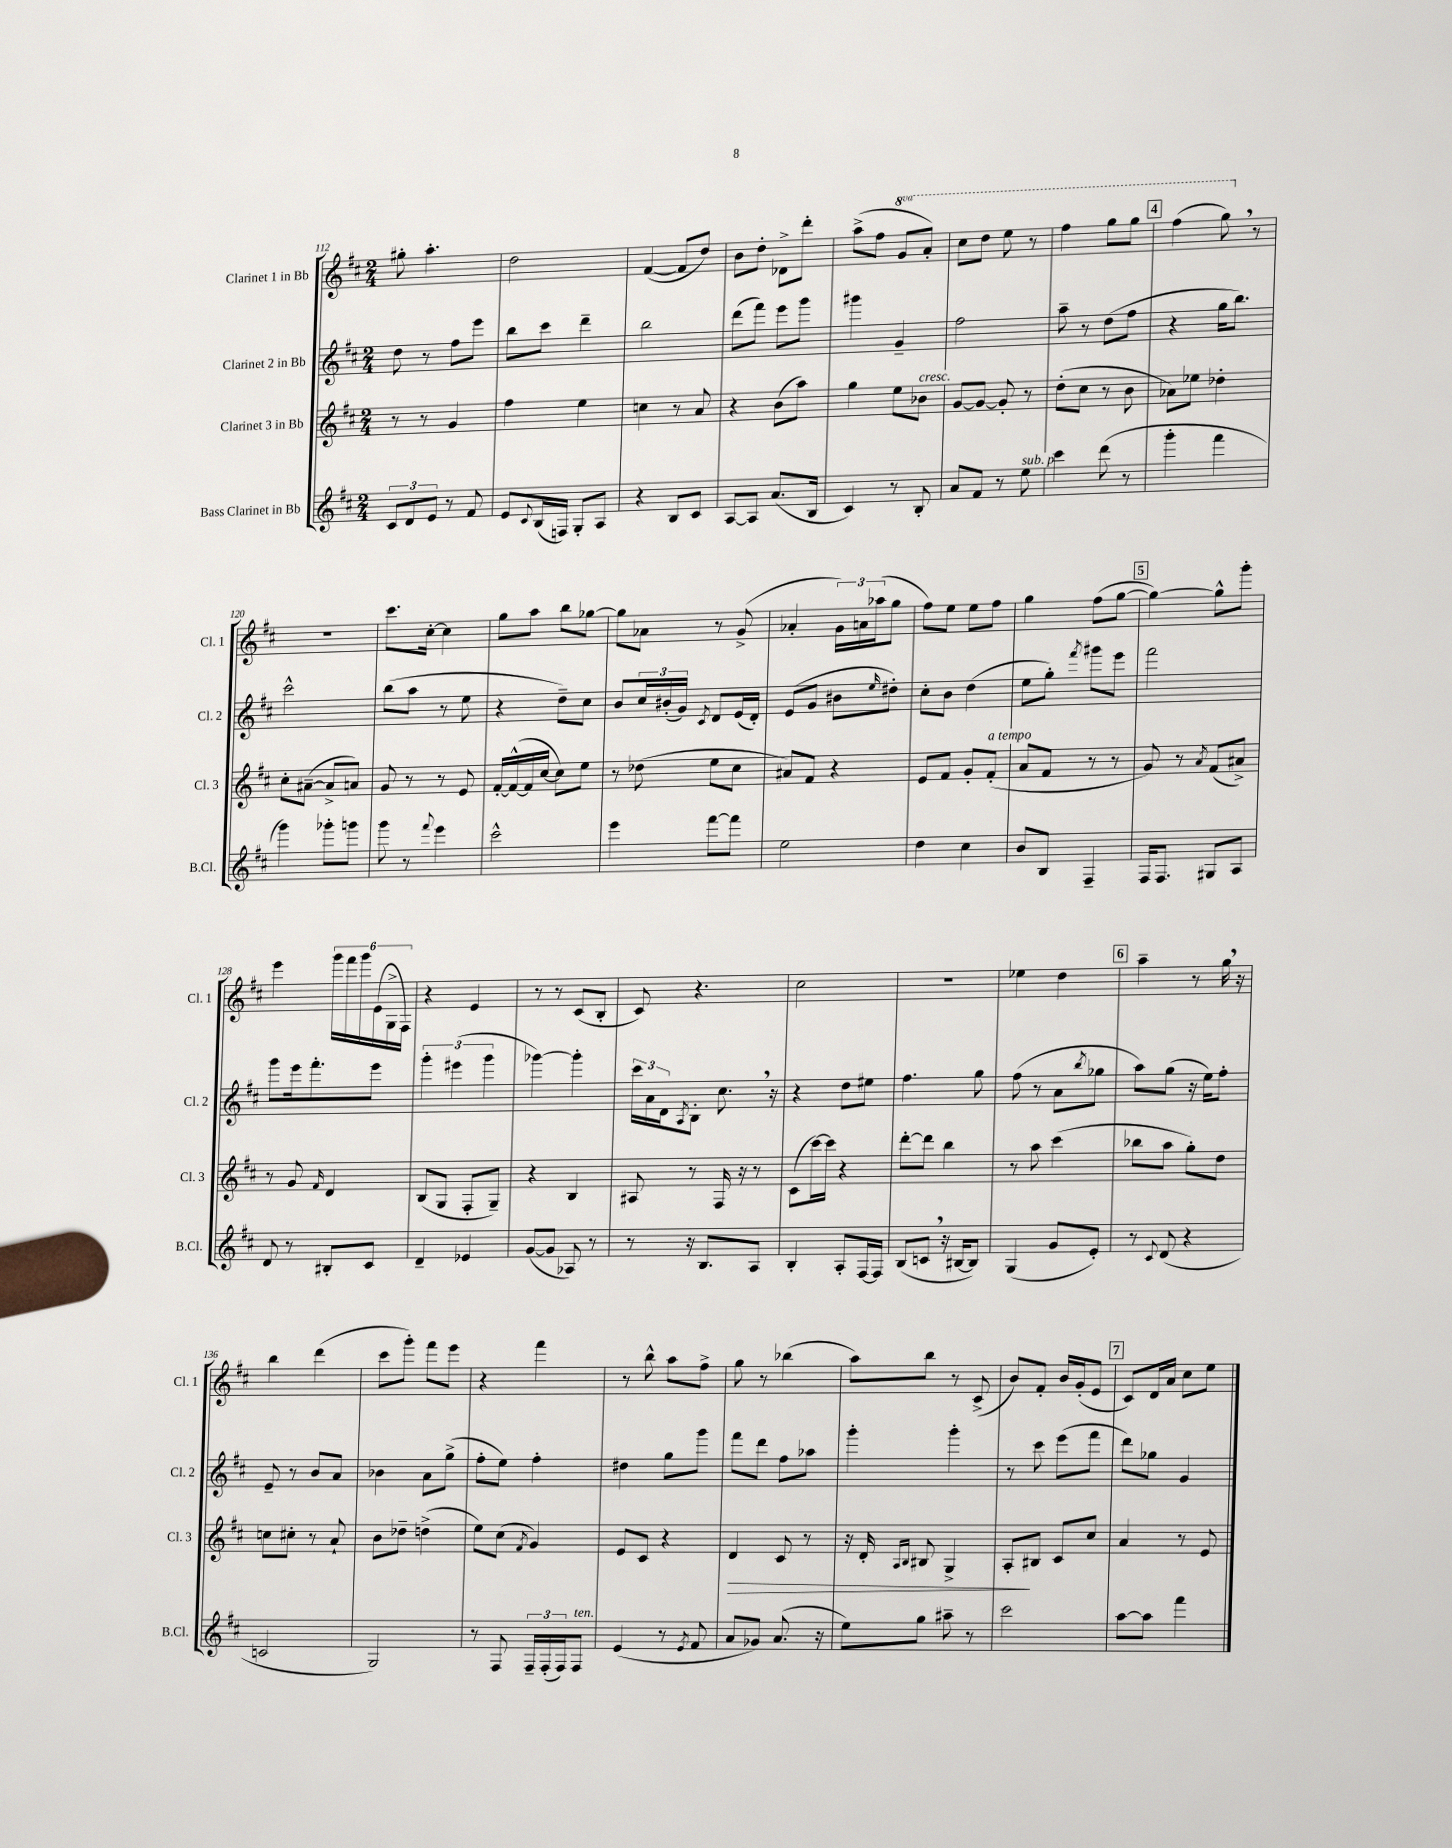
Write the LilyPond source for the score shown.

<<
\new StaffGroup <<
\new Staff = "s0" \with { instrumentName = "Clarinet 1 in Bb" shortInstrumentName = "Cl. 1" } {
    \clef treble \key d \major \numericTimeSignature \time 2/4 \set Staff.ottavationMarkups = #ottavation-simple-ordinals
    gis''8-. a''4.-. |
    d''2 |
    fis'4~( fis'8 d''8) |
    b'8 d''8-. des'8-> d'''8-. |
    a''8->( fis''8 \ottava #1 g''8 a''8-.) |
    cis'''8 d'''8 e'''8 r8 |
    fis'''4 g'''8 g'''8 |
    \mark \markup { \box "4" } fis'''4( g'''8) \breathe \ottava #0 r8 |
    R2 |
    cis'''8. cis''16~-. cis''4 |
    g''8 a''8 b''8 ges''8~ |
    ges''8 aes'8 r8 g'8->( |
    aes'4-. \tuplet 3/2 { g'16) a'16 aes''16( } g''8 |
    fis''8) e''8 e''8 fis''8 |
    g''4 fis''8( g''8~ |
    \mark \markup { \box "5" } g''4~) g''8-^ g'''8-. |
    e'''4 \tuplet 6/4 { g'''16 fis'''16 g'''16 e'16( g16-> fis16) } |
    r4 e'4 |
    r8 r8 cis'8( b8-. |
    cis'8) r4. |
    cis''2 |
    R2 |
    ees''4 d''4 |
    \mark \markup { \box "6" } a''4-- r8 g''16 \breathe r16 |
    b''4 d'''4( |
    cis'''8 g'''8-.) fis'''8 e'''8 |
    r4 fis'''4 |
    r8 b''8-^ a''8 fis''8-> |
    g''8 r8 bes''4( |
    a''8) b''8 r8 cis'8->( |
    b'8) fis'8-. b'16 g'16-.( e'8 |
    \mark \markup { \box "7" } cis'8) d'16 a'16 cis''8 e''8 \bar "|." |
}
\new Staff = "s1" \with { instrumentName = "Clarinet 2 in Bb" shortInstrumentName = "Cl. 2" } {
    \clef treble \key d \major \numericTimeSignature \time 2/4
    d''8 r8 fis''8 e'''8 |
    b''8 cis'''8 d'''4-- |
    b''2 |
    d'''8( fis'''8) e'''8 g'''8 |
    gis'''4 g'4-- |
    fis''2 |
    a''8-- r8 d''8( fis''8 |
    \mark \markup { \box "4" } r4 g''16 b''8.) |
    cis'''2-^ |
    b''8( a''8 r8 e''8 |
    r4 d''8--) cis''8 |
    b'8 \tuplet 3/2 { cis''16 bis'16-.( g'16) } \acciaccatura { cis'8 } d'8 e'16( d'16-.) |
    e'8( g'8 bis'8 \grace { e''16 } dis''8-.) |
    cis''8-. b'8 d''4( |
    e''8 g''8-.) \acciaccatura { fis'''8 } gis'''8 e'''8 |
    \mark \markup { \box "5" } fis'''2 |
    g'''8 e'''16 fis'''8.-. e'''8 |
    \tuplet 3/2 { g'''4-. eis'''4( g'''4 } |
    ges'''4~) ges'''4-. |
    \tuplet 3/2 { cis'''16 a'16 d'16 } \acciaccatura { a8 } b8-. cis''8. \breathe r16 |
    r4 d''8 eis''8 |
    fis''4. g''8 |
    fis''8( r8 a'8 \acciaccatura { b''8 } ges''8 |
    \mark \markup { \box "6" } a''8) g''8( r16 e''16) fis''8-. |
    e'8-- r8 b'8 a'8 |
    bes'4 a'8 g''8->( |
    fis''8-. e''8) fis''4-. |
    dis''4 g''8 g'''8 |
    fis'''8 d'''8 fis''8 aes''8 |
    g'''4-. g'''4-. |
    r8 cis'''8 e'''8( fis'''8 |
    \mark \markup { \box "7" } d'''8) ges''8 g'4 \bar "|." |
}
\new Staff = "s2" \with { instrumentName = "Clarinet 3 in Bb" shortInstrumentName = "Cl. 3" } {
    \clef treble \key d \major \numericTimeSignature \time 2/4
    r8 r8 g'4 |
    fis''4 e''4 |
    c''4 r8 a'8 |
    r4 b'8( a''8) |
    g''4 e''8 bes'8^\markup { \italic "cresc." } |
    g'8~ g'8~ g'8-. r8 |
    d''8-.( cis''8 r8 b'8 |
    \mark \markup { \box "4" } aes'8) ees''8 des''4-. |
    cis''8-. ais'8~--( ais'8-> a'8) |
    g'8 r8 r8 e'8 |
    fis'16~-. fis'16~-^( fis'16 cis''16~ cis''8) e''8 |
    r8 des''8( e''8 cis''8 |
    ais'8) fis'8 r4 |
    e'8 fis'8 g'8-. fis'8-.^\markup { \italic "a tempo" }( |
    a'8 fis'8 r8 r8 |
    \mark \markup { \box "5" } g'8) r8 \acciaccatura { a'8 } fis'8( ais'8->) |
    r8 g'8 \grace { fis'16 } d'4 |
    b8( g8 fis8-. g8--) |
    r4 b4 |
    ais8 r8 fis16 r16 r8 |
    cis'8( cis'''16~) cis'''16 r4 |
    d'''8~-. d'''8 b''4 |
    r8 a''8 cis'''4( |
    \mark \markup { \box "6" } bes''8 a''8 g''8-.) d''8 |
    c''8 cis''8-. r8 a'8-! |
    b'8 des''8-- d''4->( |
    e''8) cis''8( \acciaccatura { fis'8 } g'4) |
    e'8 cis'8 r4 |
    d'4\> cis'8 r8 |
    r16 d'16-. \grace { a16 b16 } bis8 g4-> |
    a8-.\! bis8 cis'8 cis''8 |
    \mark \markup { \box "7" } a'4 r8 e'8 \bar "|." |
}
\new Staff = "s3" \with { instrumentName = "Bass Clarinet in Bb" shortInstrumentName = "B.Cl." } {
    \clef treble \key d \major \numericTimeSignature \time 2/4
    \tuplet 3/2 { cis'8 d'8 e'8 } r8 fis'8 |
    e'8 \appoggiatura { cis'8 } b16( f16) g8-. a8 |
    r4 b8 cis'8 |
    a8~ a8 a'8.( b16 |
    cis'4) r8 b8-. |
    a'8 fis'8 r8 e''8^\markup { \italic "sub. p" } |
    cis'''4 d'''8( r8 |
    \mark \markup { \box "4" } g'''4-. fis'''4 |
    g'''4) ges'''8-. g'''8 |
    g'''8 r8 \appoggiatura { fis'''8 } e'''4 |
    cis'''2-^ |
    e'''4 fis'''8~ fis'''8 |
    e''2 |
    d''4 cis''4 |
    b'8 b8 fis4-- |
    \mark \markup { \box "5" } fis16 fis8. gis8 a8 |
    d'8 r8 bis8-. cis'8 |
    d'4-- ees'4 |
    g'8~( g'8 aes8) r8 |
    r8 r16 b8. a8 |
    b4-. a8-. fis16~ fis16 |
    b8( c'8 \breathe r16 bis16~ bis8) |
    g4( g'8 e'8-.) |
    \mark \markup { \box "6" } r8 \appoggiatura { cis'8 } d'8( r4 |
    c'2 |
    g2) |
    r8 fis8 \tuplet 3/2 { fis16-- fis16-.( fis16) } fis8^\markup { \italic "ten." } |
    e'4( r8 \acciaccatura { e'8 } fis'8 |
    a'8 ges'8) a'8.( r16 |
    e''8) g''8 ais''8-- r8 |
    cis'''2 |
    \mark \markup { \box "7" } a''8~ a''8 fis'''4 \bar "|." |
}
>>
>>
\layout { \context { \Score currentBarNumber = #112 } }
